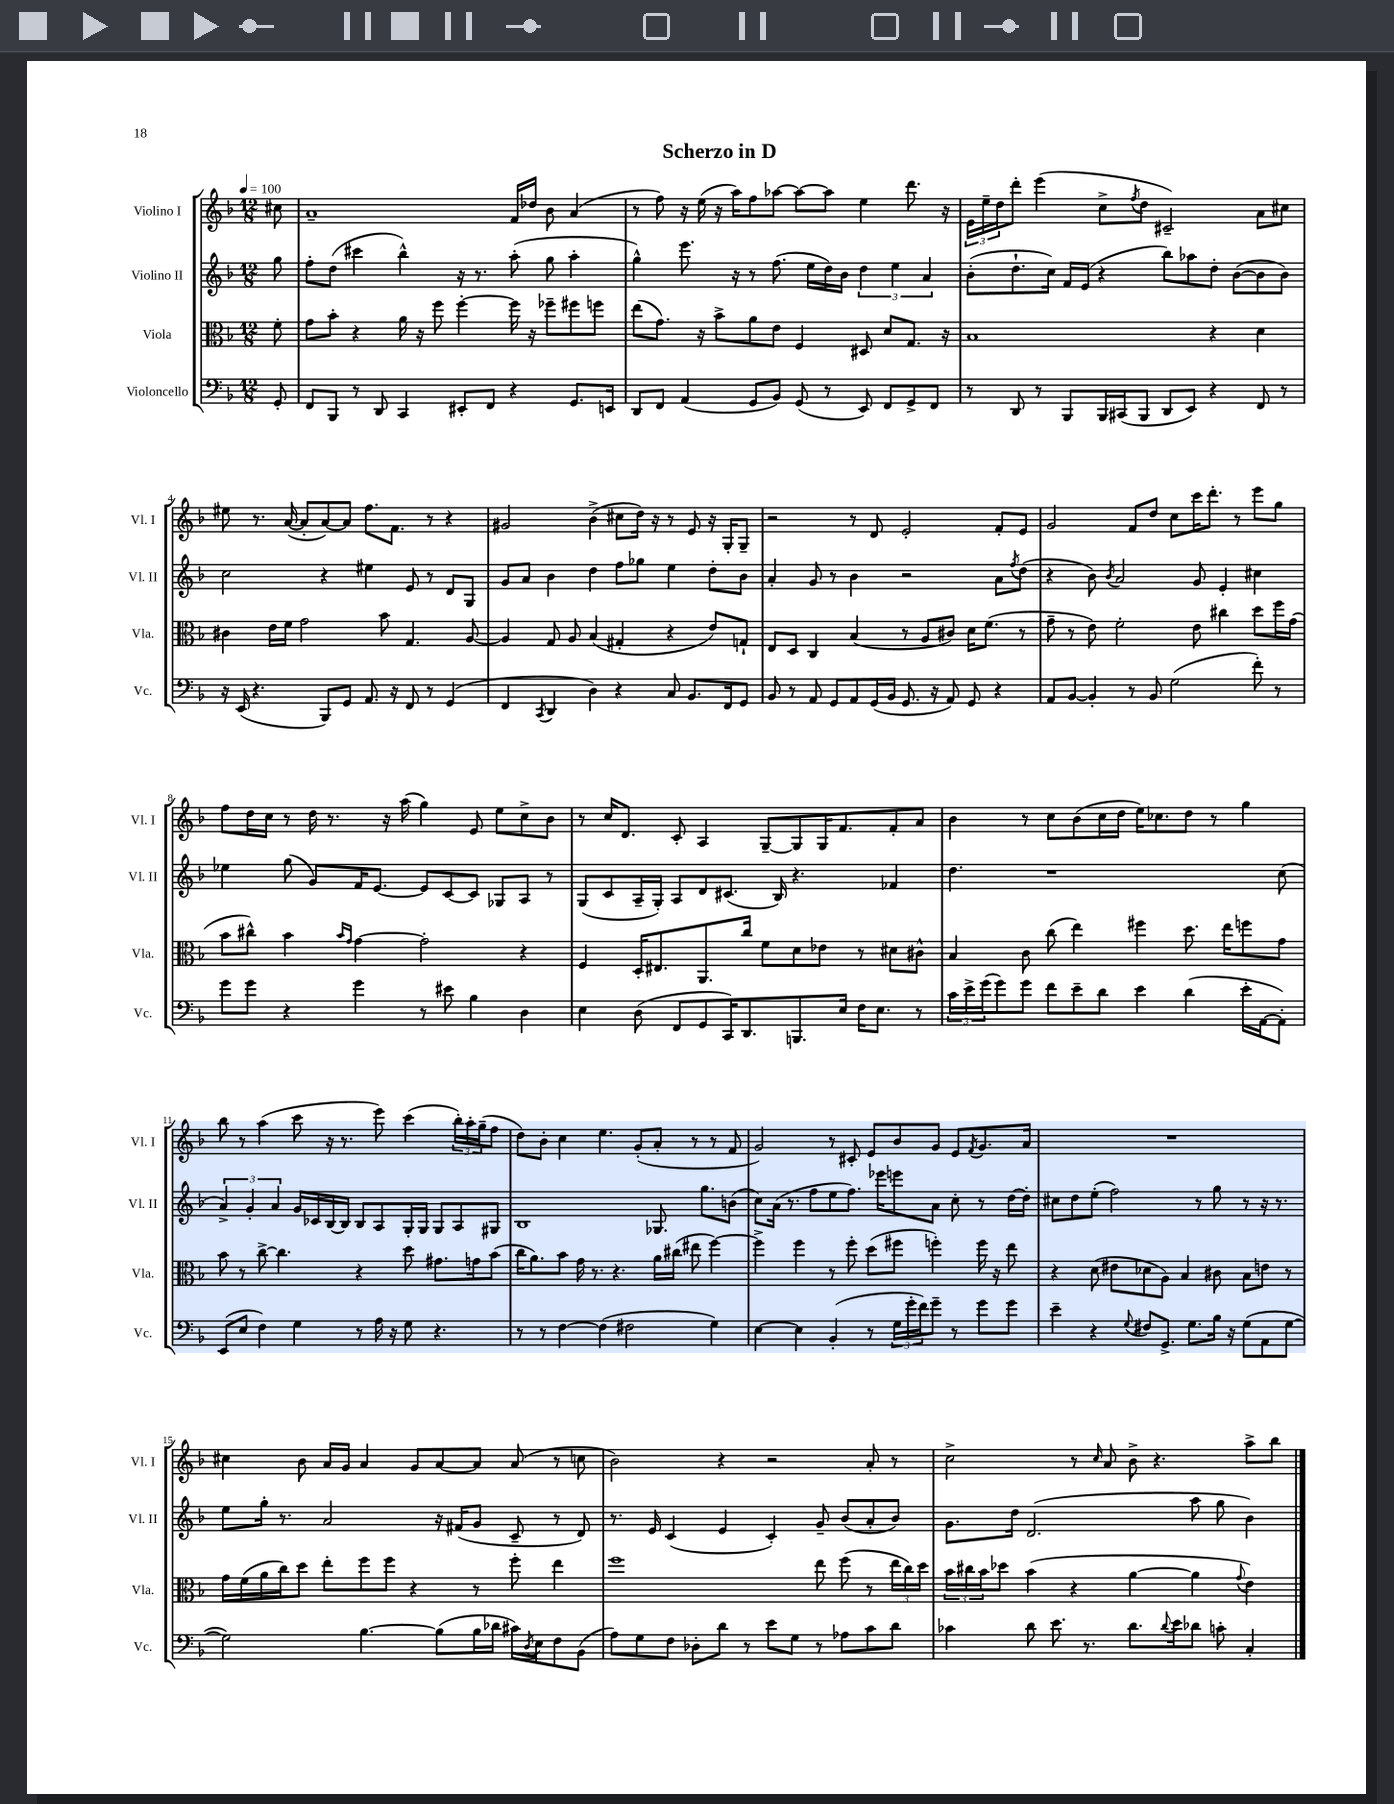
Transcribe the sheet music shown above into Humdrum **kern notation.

**kern	**kern	**kern	**kern
*staff4	*staff3	*staff2	*staff1
*clefF4	*clefC3	*clefG2	*clefG2
*k[b-]	*k[b-]	*k[b-]	*k[b-]
*M12/8	*M12/8	*M12/8	*M12/8
*MM100	*MM100	*MM100	*MM100
8GG'/	8f'\	8gg\	8cc#\
=	=	=	=
8FF/L	8g\L	8ff'\L	1a~
8BBB-/J	8b-'\J	(8dd\J	.
8r	4r	4ccc#\	.
8DD/	.	.	.
4CC/	16a\	4bb-^^\)	.
.	16r	.	.
.	8ff\	.	.
8EE#'/L	[4ff'\	16r	.
.	.	8.r	.
8FF/J	.	.	.
4r	16ff\]	(8aa'\	16f/LL
.	16r	.	16dd-/JJ
.	8ff-~\L	8gg\	8b-\
8.GG/L	8ff#\	4aa'\	(4a/
.	8ff\J	.	.
16EE/Jk	.	.	.
=	=	=	=
8DD/L	(8ee\L	4gg^^\)	8r
8FF/J	8.g\J)	.	8ff\)
(4AA/	.	8.eee\	16r
.	16r	.	(16ee\
.	8b-^\L	.	16r
.	.	16r	16aa\LK)
8GG/L	8a\	8r	8ff\
8BB-/J)	8e\J	(8.ff\	[8aa-\J
(8GG/	4F/	.	8aa-\_L
.	.	16ee\LL	.
8r	.	16dd\)	8aa-\]J
.	.	16b-\JJ	.
8EE/)	8D#/	6dd\	4ee\
8FF/L	8d/L	.	.
.	.	6ee\	.
8GG^/	8.G/J	.	8.ddd\
.	.	6a/	.
8FF/J	.	.	.
.	16r	.	16r
=	=	=	=
8r	1B-	(8b-'\L	24e\LL
.	.	.	24ee~\
.	.	.	24dd\J
8DD/	.	8.dd`\	8ddd'\J
8r	.	.	(4eee\
.	.	16cc\Jk)	.
8BBB-/L	.	16f/LL	.
.	.	(16e/JJ	.
16BBB-/L	.	4r	8cc^\L
(16CC#/J	.	.	.
.	.	.	8qff/
8BBB-/J	.	.	8dd\J
8DD/L	.	8bb-\L)	2c#~/)
8EE/J)	.	8aa-\	.
4r	4r	8dd'\J	.
.	.	([8b-\L	.
8FF/	4d\	8b-\]	8a\L
8r	.	8b-\J)	8cc#\J
=	=	=	=
16r	4c#\	2cc\	8ee#\
(16EE/	.	.	.
4.r	.	.	8.r
.	16e\LL	.	.
.	16f\JJ	.	([16a/
.	2g\	.	8a'/]L
8BBB-/L)	.	4r	[8a/)
8GG/J	.	.	8a/]J
8.AA/	.	4ee#\	8.ff\L
.	8b-\	.	.
16r	.	.	8.f\J
8FF/	4.G/	8e/	.
8r	.	8r	8r
(4GG/	.	8d/L	4r
.	[8A/	8G/J	.
=	=	=	=
4FF/	4A/]	8g/L	2g#/
.	.	8a/J	.
8qCC/	.	.	.
4DD/	8G/	4b-\	.
.	8A/	.	.
4D\)	(4B-/	4dd\	(4b-^\
4r	4G#'/	8ff\L	8cc#\L
.	.	8gg-\J	16dd\Jk)
.	.	.	16r
8C/	4r	4ee\	8r
8.BB-/L	.	.	8e/
.	8e/L)	8dd'\L	16r
16FF/k	.	.	16G'/LK
8GG/J	8G`/J	8b-\J	8G~/J
=	=	=	=
8BB-/	8E/L	4a'/	2r
8r	8D/J	.	.
8AA/	4C/	8g/	.
8GG/L	.	8r	.
8AA/	(4B-/	4b-\	8r
(16GG/L	.	.	8d/
16BB-/JJ	.	.	.
8.GG/	8r	2r	2e'/
.	8A/L	.	.
16r	.	.	.
8AA/)	8c#/J)	.	.
8GG/	16d\LK	.	.
.	(8.f\J	.	.
4r	.	8a\L	8f'/L
.	.	8qff/	.
.	8r	(8dd\J	8e/J
=	=	=	=
8AA/L	8g~\	4r	2g/
[8BB-/J	8r	.	.
4BB-'/]	8e\)	8b-\)	.
.	.	8qb-/	.
.	2f'\	2a/	.
8r	.	.	8f/L
8BB-/	.	.	8dd/J
(2G\	.	.	8cc\L
.	8e\	8g/	16ccc\K
.	.	.	8.ddd'\J
.	4cc#\	4e'/	.
.	.	.	8r
8f'\)	8dd\L	4cc#\	8eee\L
8r	16ff\L	.	8gg\J
.	(16g\JJ	.	.
=	=	=	=
8g\L	8b-\L	4ee-\	8ff\L
8g\J	8cc#^^\J)	.	16dd\L
.	.	.	16cc\JJ
4r	4b-\	(8gg\	8r
.	.	8g/L)	16dd\
.	.	.	8.r
.	16qqb-/LL	.	.
.	16qqg/JJ	.	.
4g\	[4g\	16f/K	.
.	.	[8.e/J	.
.	.	.	16r
.	.	.	(16aa\
8r	2g'\]	8e/]L	4gg\)
8e#\	.	[8c/	.
4B-\	.	8c/]J	8e/
.	.	8G-/L	8ee\L
4D\	4r	8A/J	8cc^\
.	.	8r	8b-\J
=	=	=	=
4E\	4F/	(8G/L	8r
.	.	8c/	16cc/LK
.	.	.	8.d/J
(8D\	16D'/LK	16A~/L	.
.	8.E#/	16G'/JJ)	.
8FF/L	.	8A/L	8c'/
8GG/	8.AA/	8d/	4A/
16CC/K)	.	(8.c#/J	.
8.DD/	16cc/Jk	.	.
.	8f\L	.	[8G~/L
.	.	16B-/)	.
8.BBB/	8d\	4.r	8G/]
.	8e-\J	.	16G/K
16E/Jk	.	.	8.f/
16F\LK	8r	.	.
8.E\J	.	.	.
.	8d#\L	4f-/	8f'/
8r	8c#^^\J	.	8a/J
=	=	=	=
24c\LL	4B-/	4.dd\	4b-\
24e^\	.	.	.
(24g\J	.	.	.
8g\)	.	.	.
8g\J	8c\	.	8r
8f\L	(8cc\	1r	8cc\L
8e~\	4ee\)	.	(8b-\
8d\J	.	.	16cc\L
.	.	.	16dd\JJ
4e\	4ff#\	.	16ee\LK)
.	.	.	8.cc-\
(4d\	8.dd\	.	8dd\J
.	.	.	8r
.	16ee\LK	.	.
16e'\LL	8ff\	.	4gg\
[16AA\J	.	.	.
8AA'\]J)	8g\J	(8cc\	.
=	=	=	=
(8EE/L	8b-\	6a^/)	8bb-\
8E/J	8r	.	8r
.	.	6g'/	.
4F\)	[8cc^\	.	(4aa\
.	.	6a/	.
.	4.cc\]	.	.
4G\	.	16g/LL	8ccc\
.	.	16c-/	.
.	.	[16B-/	16r
.	.	16B-/]JJ	8.r
8r	4r	8B-/L	.
16A\	.	8A/	8eee\)
16r	.	.	.
8G\	8dd\	16G'/L	(4ccc\
.	.	16G/JJ	.
4.r	8.g#\L	8G/L	.
.	.	8A/	24bb-'\LL)
.	.	.	24aa'\
.	16g\k	.	.
.	.	.	(24gg~\J
.	(8b-\J	8G#/J	8ff\J
=	=	=	=
8r	16cc\LK	1B-	8dd\L)
.	8.a\)	.	.
8r	.	.	8b-'\J
[4F\	8b-\J	.	4cc\
.	16g\	.	.
.	8.r	.	.
(4F\]	.	.	4.ee\
.	4.r	.	.
2F#\	.	.	.
.	.	.	(8g'/L
.	16a\LL	8.G-/	8a'/J
.	(16cc#\JJ	.	.
.	8ee#\	.	8r
.	.	8.gg\L	.
4G\)	[4ff\)	.	8r
.	.	(8b\J	8f/
=	=	=	=
[4E\	4ff^\]	8cc\L)	2g/)
.	.	(16a\Jk	.
.	.	8.r	.
4E\]	4ff\	.	.
.	.	8ff\L	.
(4BB-'/	8r	8ee\	8r
.	8ff'\	8.ff\J)	8c#'/
8r	(8dd\L	.	8e/L
.	.	16eee-\LK	.
24G\LL	8ff#\J	8eee\	8b-/
24g'\	.	.	.
24f\J)	.	.	.
8g~\J	4ff'\)	8a\J	8g/J
8r	.	8cc'\	8e/L
.	.	.	8qf/
8g\L	16ff\	8r	8.g/
.	16r	.	.
8g\J	8ee\	[16dd\LL	.
.	.	16dd'\]JJ	16a/Jk
=	=	=	=
4e~\	4r	8cc#\L	1.r
.	.	8dd\	.
4r	(8d\	(8ee'\J	.
.	8e#\L	2ff\)	.
8qqG/	.	.	.
8F#/L	8d-\	.	.
8.GG^/J	8A\J)	.	.
.	4B-/	.	.
8.G\L	.	.	.
.	.	8r	.
16B-\Jk	8c#\	8gg\	.
16r	.	.	.
(8G\L	8B-\L	8r	.
8AA\	8e\J	16r	.
.	.	8.r	.
[8G\J	8r	.	.
=	=	=	=
2G\])	16g\LL	8ee\L	4cc#\
.	(16f\	.	.
.	16a\	16gg'\Jk	.
.	16cc\J)	8.r	.
.	8dd\J	.	8b-\
.	8ee'\L	2a/	16a/LL
.	.	.	16g/JJ
[4.B-\	8ff\	.	4a/
.	8ff\J	.	.
.	4r	.	8g/L
(8B-\]L	.	16r	[8a/
.	.	(16f#/LK	.
16B-\L	8r	8g/J	8a/]J
16d-\JJ	.	.	.
16c#\LL)	8ff'\	8c~/	(8a/
8qD/	.	.	.
16E\J	.	.	.
8F\	4ee\	8r	8r
(8BB-\J	.	8d/)	8cc\
=	=	=	=
8A\L)	1ff	8.r	2b-\)
8G\	.	.	.
.	.	16e/	.
8F\J	.	(4c/	.
8D-'\L	.	.	.
8d\J	.	4e/	4r
8r	.	.	.
8e\L	.	4c'/)	2r
8G\J	.	.	.
8r	8ee\	8g~/	.
8A-\L	(8ff\	(8b-/L	.
8c\	8r	8a'/	8a'/
8d\J	24ee\LL	8b-/J)	8r
.	24cc\)	.	.
.	24dd\JJ	.	.
=	=	=	=
4c-\	24b-\LL	8.g\L	2cc^\
.	24cc#\	.	.
.	24b-\J	.	.
.	8dd-\J	.	.
.	.	16dd\Jk	.
8d\	(4b-\	(2.d/	.
8.e\	.	.	.
.	4r	.	8r
8.r	.	.	.
.	.	.	16qqcc/
.	.	.	8a/
8.d\L	[4a\	.	8b-^\
.	.	.	4.r
8qqd/	.	.	.
16e\k	.	.	.
8d-\J	4a\]	8aa\	.
8c'\	.	8gg\	.
.	8qqg/	.	.
4C'/	4e\)	4b-\)	8aa^\L
.	.	.	8bb-\J
==	==	==	==
*-	*-	*-	*-
